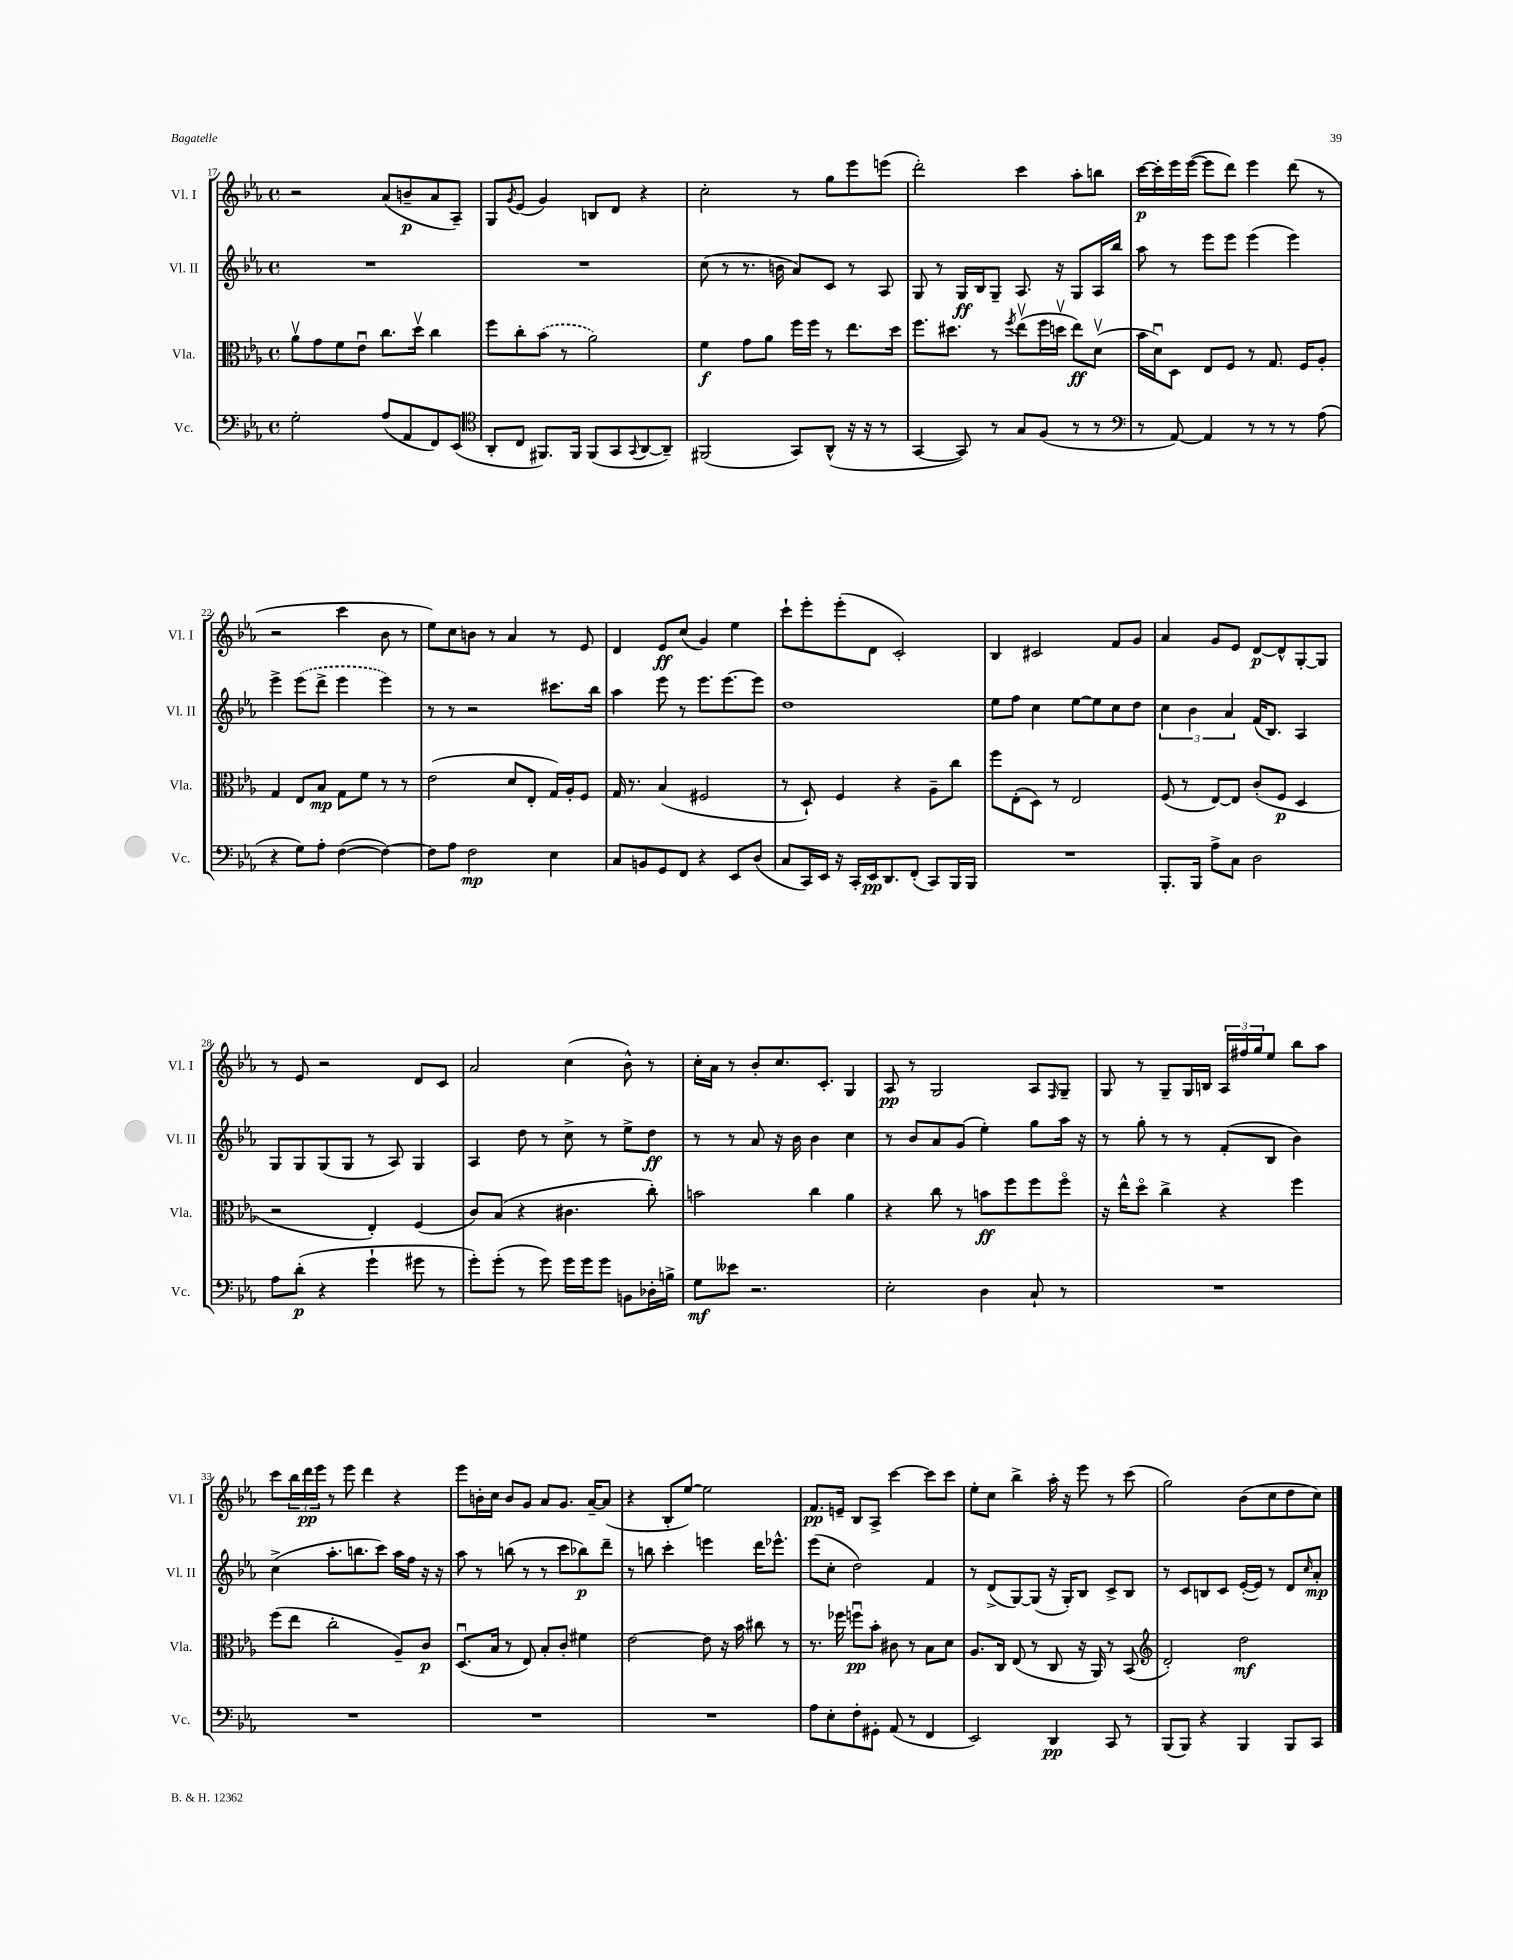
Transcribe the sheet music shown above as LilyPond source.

<<
\new StaffGroup <<
\new Staff = "s0" \with { instrumentName = "Vl. I" shortInstrumentName = "Vl. I" } {
    \clef treble \key ees \major \defaultTimeSignature \time 4/4
    r2 aes'8( b'8--\p aes'8 aes8--) |
    g8 \acciaccatura { g'8 } ees'8( g'4) b8 d'8 r4 |
    c''2-. r8 g''8 ees'''8 e'''8( |
    d'''2-.) c'''4 aes''8-. b''8 |
    c'''16~\p c'''16-. ees'''16 ees'''16~( ees'''8 d'''8) ees'''4 d'''8( r8 |
    r2 c'''4 bes'8 r8 |
    ees''8) c''8 b'8 r8 aes'4 r8 ees'8 |
    d'4 ees'8\ff c''8( g'4) ees''4 |
    c'''8-! ees'''8-. ees'''8-.( d'8 c'2-.) |
    bes4 cis'2 f'8 g'8 |
    aes'4 g'8 ees'8 d'8~\p d'8-^ g8~-. g8 |
    r8 ees'8 r2 d'8 c'8 |
    aes'2 c''4( bes'8-^) r8 |
    c''16-. aes'16 r8 bes'8-. c''8. c'8.-. g4 |
    aes8\pp r8 g2 aes8 \grace { f16 } g8-- |
    g8 r8 g8-- g16 b16 \tuplet 3/2 { aes16 fis''16 g''16 } ees''8 bes''8 aes''8 |
    c'''8 \tuplet 3/2 { bes''16 d'''16\pp ees'''16 } r8 ees'''8 d'''4 r4 |
    ees'''8 b'16-. c''16 b'8 g'8 aes'8 g'8. aes'16~-- aes'8( |
    r4 bes8-. ees''8~) ees''2 |
    f'8.\pp e'16-- bes8 aes8-> c'''4~ c'''8 c'''8 |
    ees''8-. c''8 bes''4-> aes''16-. r16 ees'''8 r8 c'''8( |
    g''2) bes'8( c''8 d''8 c''8) \bar "|." |
}
\new Staff = "s1" \with { instrumentName = "Vl. II" shortInstrumentName = "Vl. II" } {
    \clef treble \key ees \major \defaultTimeSignature \time 4/4
    R1 |
    R1 |
    c''8( r8 r8. b'16 aes'8) c'8 r8 aes8 |
    g8 r8 g16\ff bes16 g8-- aes8. r16 g8 aes16 bes''16 |
    aes''8 r8 ees'''8 ees'''8 ees'''4( ees'''4) |
    ees'''4-> \once \slurDashed ees'''8( d'''8-> ees'''4 ees'''4) |
    r8 r8 r2 cis'''8. bes''16 |
    aes''4 ees'''8 r8 ees'''8. ees'''8.~ ees'''8 |
    d''1 |
    ees''8 f''8 c''4 ees''8~ ees''8 c''8 d''8 |
    \tuplet 3/2 { c''4 bes'4 aes'4 } f'16( bes8.) aes4 |
    g8 g8 g8( g8 r8 aes8) g4 |
    aes4 d''8 r8 c''8-> r8 ees''8-> d''8\ff |
    r8 r8 aes'8 r16 bes'16 bes'4 c''4 |
    r8 bes'8 aes'8 g'8( ees''4-.) g''8 aes''16 r16 |
    r8 g''8-. r8 r8 f'8-.( bes8 bes'4) |
    c''4->( aes''8.-. b''8. c'''8) aes''16 f''16 r16 r16 |
    aes''8 r8 b''8( r8 r8 c'''8 bes''8\p) d'''8-- |
    r8 b''8 c'''4-. e'''4 d'''16 ees'''8.-^ |
    ees'''8( c''8-. d''2) f'4 |
    r8 d'8->( g8~) g8( r16 g16-.) bes8 c'8-> bes8 |
    r8 c'8 b8 c'8 ees'16~-.( ees'16) r8 d'8 \grace { c''16 } aes'8-.\mp \bar "|." |
}
\new Staff = "s2" \with { instrumentName = "Vla." shortInstrumentName = "Vla." } {
    \clef alto \key ees \major \defaultTimeSignature \time 4/4
    aes'8\upbow g'8 f'8 ees'8\downbow c''8. d''16\upbow c''4 |
    f''8 c''8-. \once \slurDashed bes'8( r8 aes'2) |
    f'4\f g'8 aes'8 f''16 f''16 r8 ees''8. d''16 |
    f''8. dis''8. r8 \acciaccatura { f''8 } ees''8\upbow( f''16 d''16\upbow ees''8\ff) d'8\upbow( |
    bes'16 d'16\downbow) d8 ees8 f8 r8 g8. f16 aes8-. |
    g4 ees8 bes8\mp g8 f'8 r8 r8 |
    ees'2( d'8 ees8-. g16) aes16-. f8 |
    g16 r8. bes4( fis2 |
    r8 d8-!) f4 r4 aes8-- c''8 |
    f''8 ees8-.( d8) r8 ees2 |
    f8( r8 ees8~) ees8 c'8-.( f8\p d4 |
    r2 ees4-.) f4( |
    c'8) bes8( r4 cis'4. c''8-.) |
    b'2 c''4 aes'4 |
    r4 c''8 r8 b'8\ff f''8 f''8 f''8\flageolet |
    r16 ees''16-^ d''8\flageolet c''4-> r4 f''4 |
    f''8( ees''8 c''2-. aes8--) c'8\p |
    d8.\downbow( bes16 r8 ees8) bes8-. c'8-. fis'4 |
    ees'2~ ees'8 r16 bes'16 cis''8 r8 |
    r8. fes''16 f''8\downbow\pp bes'8-. cis'8 r8 bes8 d'8 |
    aes8. c16 ees8( r8 c8 r16 aes,16) r8 bes,8( |
    \clef treble d'2-.) d''2\mf \bar "|." |
}
\new Staff = "s3" \with { instrumentName = "Vc." shortInstrumentName = "Vc." } {
    \clef bass \key ees \major \defaultTimeSignature \time 4/4
    g2-. aes8( aes,8 f,8) ees,8( |
    \clef tenor aes,8-. c8 fis,8.) fis,16 fis,8( g,8 \appoggiatura { g,8 } aes,8~ aes,8--) |
    fis,2( g,8) aes,8-^( r16 r16 r8 |
    g,4~ g,8) r8 g8 f8( r8 r8 |
    \clef bass r8 aes,8~) aes,4 r8 r8 r8 aes8( |
    r4 g8) aes8-. f4~( f4~) |
    f8 aes8 f2\mp ees4 |
    c8 b,8 g,8 f,8 r4 ees,8 d8( |
    c8 c,16) ees,16 r16 c,16-. ees,16\pp d,8. f,8-.( c,8) bes,,16 bes,,16 |
    R1 |
    bes,,8.-. bes,,16 aes8-> c8 d2 |
    aes8 d'8-.\p( r4 g'4-! gis'8 r8 |
    g'8-.) g'8-.( r8 g'8) g'16 g'16 g'8 b,8 des16-. b16-> |
    g8\mf eeses'8 r2. |
    ees2-. d4 c8-! r8 |
    R1 |
    R1 |
    R1 |
    R1 |
    aes8 ees8-. f8-. gis,8-. aes,8( r8 f,4 |
    ees,2) d,4\pp c,8 r8 |
    bes,,8( bes,,8) r4 bes,,4 bes,,8 c,8 \bar "|." |
}
>>
>>
\layout { \context { \Score currentBarNumber = #17 } }
